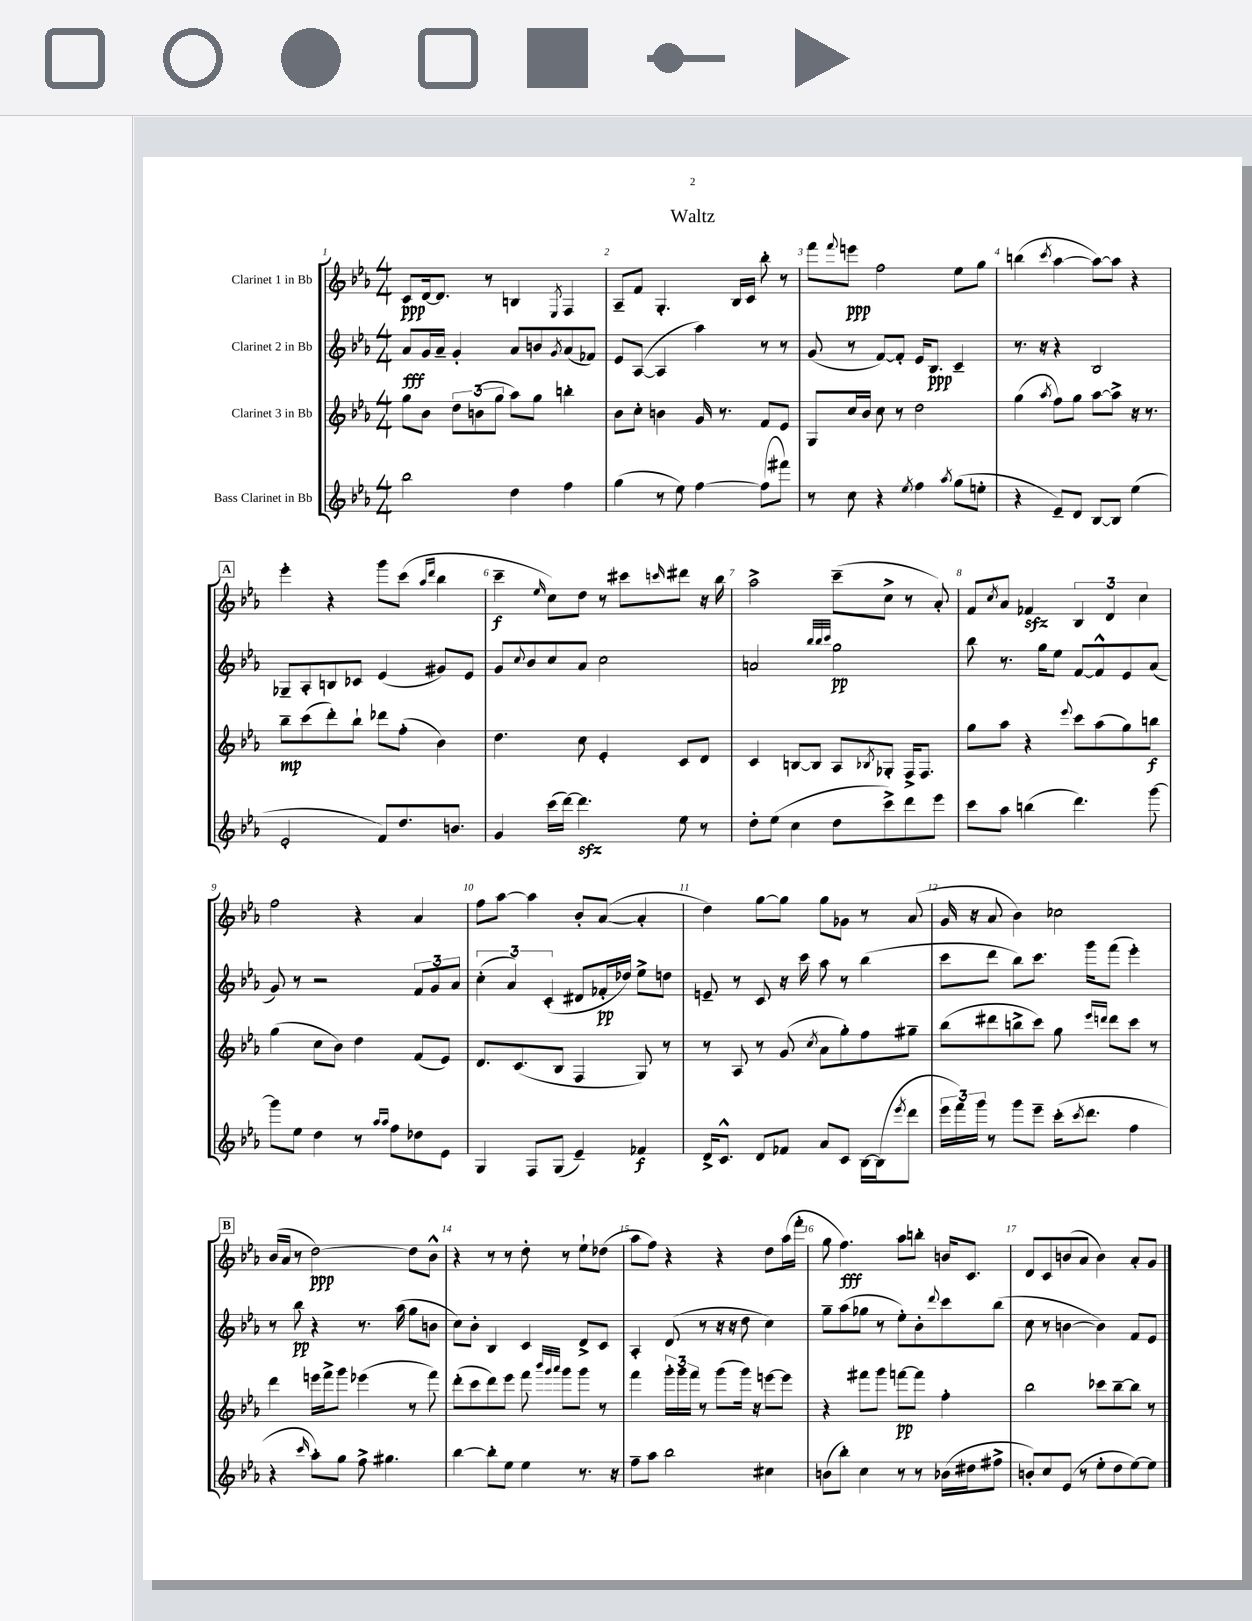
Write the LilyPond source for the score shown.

\header { title = "Waltz" }
<<
\new StaffGroup <<
\new Staff = "s0" \with { instrumentName = "Clarinet 1 in Bb" } {
    \clef treble \key ees \major \numericTimeSignature \time 4/4
    c'8\ppp d'16~ d'8. r8 b4 \acciaccatura { ees8 } f4 |
    aes8-- f'8 g4.-. bes16 c'16 bes''8-. r8 |
    f'''8 \appoggiatura { f'''8 } e'''8\ppp f''2 ees''8 g''8 |
    b''4( \acciaccatura { c'''8 } aes''4~ aes''8~) aes''8 r4 |
    \mark \markup { \box "A" } ees'''4-. r4 g'''8 c'''8( \grace { aes''16 d'''16 } bes''4 |
    c'''4--\f \grace { ees''16 } c''8) d''8 r8 cis'''8 \grace { c'''16 } dis'''8 r16 bes''16 |
    aes''2-> c'''8--( c''8-> r8 aes'8-.) |
    f'8 \acciaccatura { c''8 } aes'8 fes'4\sfz \tuplet 3/2 { bes4 d'4 c''4 } |
    f''2 r4 aes'4 |
    f''8 aes''8~ aes''4 bes'8-. aes'8~( aes'4-. |
    d''4) g''8~ g''8 g''8 ges'8 r8 aes'8( |
    g'16 r16 aes'8 bes'4) ces''2 |
    \mark \markup { \box "B" } bes'16( aes'16 r8 d''2~\ppp) d''8 bes'8-^ |
    r4 r8 r8 d''8-. r8 ees''8-! des''8( |
    aes''8 f''8) r4 r4 d''8 aes''16( f'''16-. |
    g''8 f''4.\fff) aes''8 b''8-. b'16 c'8. |
    d'8 c'8 b'8( aes'8 b'4) aes'8-. g'8 \bar "|." |
}
\new Staff = "s1" \with { instrumentName = "Clarinet 2 in Bb" } {
    \clef treble \key ees \major \numericTimeSignature \time 4/4
    aes'8\fff g'16 aes'16-- g'4-. aes'8 b'8 \acciaccatura { g'8 } aes'8( fes'8) |
    ees'8 aes8~( aes4 aes''4) r8 r8 |
    g'8( r8 f'8~) f'8-. ees'16 bes8.\ppp c'4-- |
    r8. r16 r4 bes2 |
    \mark \markup { \box "A" } ges8-- aes8-. b8 ces'8 ees'4( gis'8) ees'8 |
    g'8 \appoggiatura { c''8 } bes'8 c''8 aes'8 c''2 |
    a'2 \grace { bes''32 bes''32 c'''32 } g''2\pp |
    bes''8 r8. g''16 ees''8 f'8~ f'8-^ ees'8 aes'8( |
    g'8) r8 r2 \tuplet 3/2 { f'8 g'8 aes'8 } |
    \tuplet 3/2 { c''4-.( aes'4) c'4-.( } dis'8 fes'16-.\pp des''16) ees''8-> d''8 |
    e'8-- r8 c'8 r16 c'''16 aes''8 r8 bes''4( |
    c'''8 d'''8 bes''8) c'''8. g'''16 f'''8( ees'''4-.) |
    \mark \markup { \box "B" } r8 bes''8\pp r4 r8. aes''16( g''8 b'8 |
    c''8) bes'8-. bes4 c'4 d'8-> c'8 |
    aes4-. d'8( r8 r16 r16 d''8 c''4) |
    g''8-- aes''8( ges''8 r8 ees''8-.) bes'8-. \appoggiatura { d'''8 } c'''8 bes''8( |
    c''8 r8 b'4~ b'4) f'8 ees'8 \bar "|." |
}
\new Staff = "s2" \with { instrumentName = "Clarinet 3 in Bb" } {
    \clef treble \key ees \major \numericTimeSignature \time 4/4
    g''8 bes'8 \tuplet 3/2 { d''8 b'8( g''8 } aes''8) g''8 b''4-. |
    bes'8 c''8-. b'4 g'16 r8. f'8 ees'8 |
    g8 c''16 bes'16 c''8 r8 d''2 |
    g''4( \acciaccatura { aes''8 } f''8) g''8 aes''8~ aes''8-> r16 r8. |
    \mark \markup { \box "A" } bes''8--\mp c'''8( d'''8-.) bes''8-! des'''8 f''8-.( bes'4) |
    d''4. c''8 ees'4-. c'8 d'8 |
    c'4 b8~ b8 aes8 \acciaccatura { bes8 } ges8-. f16-> f8. |
    g''8 aes''8 r4 \appoggiatura { ees'''8 } c'''8 aes''8( g''8) b''8\f |
    g''4( c''8 bes'8) d''4 f'8( ees'8) |
    d'8. c'8.( bes8 f4 g8) r8 |
    r8 aes8 r8 g'8( \acciaccatura { c''8 } aes'8 g''8-.) f''8 gis''8-- |
    bes''8( dis'''8 b''8-> c'''8) g''8 \grace { ees'''16 d'''16 } d'''8 c'''8 r8 |
    \mark \markup { \box "B" } d'''4 e'''16 f'''16-> g'''8 ees'''4( r8 f'''8) |
    d'''8-.( c'''8 d'''8) ees'''8 f'''8 \grace { bes'''32 g'''32 aes'''32 } g'''8 g'''8 r8 |
    f'''4 \tuplet 3/2 { g'''16-. g'''16 f'''16 } r8 g'''8( g'''16) r16 e'''8~ e'''8 |
    r4 fis'''8 g'''8 f'''8~\pp f'''8 f''4-. |
    bes''2 ces'''8 bes''8~-- bes''8 r8 \bar "|." |
}
\new Staff = "s3" \with { instrumentName = "Bass Clarinet in Bb" } {
    \clef treble \key ees \major \numericTimeSignature \time 4/4
    bes''2 d''4 f''4 |
    g''4( r8 ees''8) f''4~ f''8( fis'''8) |
    r8 c''8 r4 \acciaccatura { ees''8 } f''4 \acciaccatura { aes''8 } g''8( e''8-. |
    r4 ees'8--) d'8 bes8~ bes8 ees''4( |
    \mark \markup { \box "A" } ees'2-. f'8) d''8. b'8. |
    g'4 c'''16( d'''16~) d'''4.\sfz ees''8 r8 |
    d''8-. ees''8( c''4 d''8 c'''8->) d'''8 ees'''8 |
    c'''8 aes''8 b''4( d'''4.) g'''8~ |
    g'''8 ees''8 d''4 r8 \grace { aes''16 aes''16 } f''8 des''8 ees'8 |
    g4 f8 g8( ees'4--) fes'4\f |
    d'16-> c'8.-^ d'8 fes'8 aes'8 c'8 bes16~ bes16( \acciaccatura { ees'''8 } d'''8 |
    \tuplet 3/2 { ees'''16 f'''16) g'''16 } r8 g'''8 ees'''8-- c'''16-.( \acciaccatura { c'''8 } d'''8. f''4 |
    \mark \markup { \box "B" } r4 \grace { c'''16 } aes''8-.) g''8 f''8-> gis''4. |
    bes''4~ bes''8-. ees''8 ees''4 r8. r16 |
    f''8-- aes''8 bes''2 cis''4 |
    b'8( bes''8-.) c''4 r8 r8 bes'16( dis''16 fis''8-> |
    b'8-.) c''8 ees'8( r8 ees''8-. d''8 ees''8~) ees''8 \bar "|." |
}
>>
>>
\layout { \context { \Score \override BarNumber.break-visibility = ##(#f #t #t) barNumberVisibility = #all-bar-numbers-visible } }
